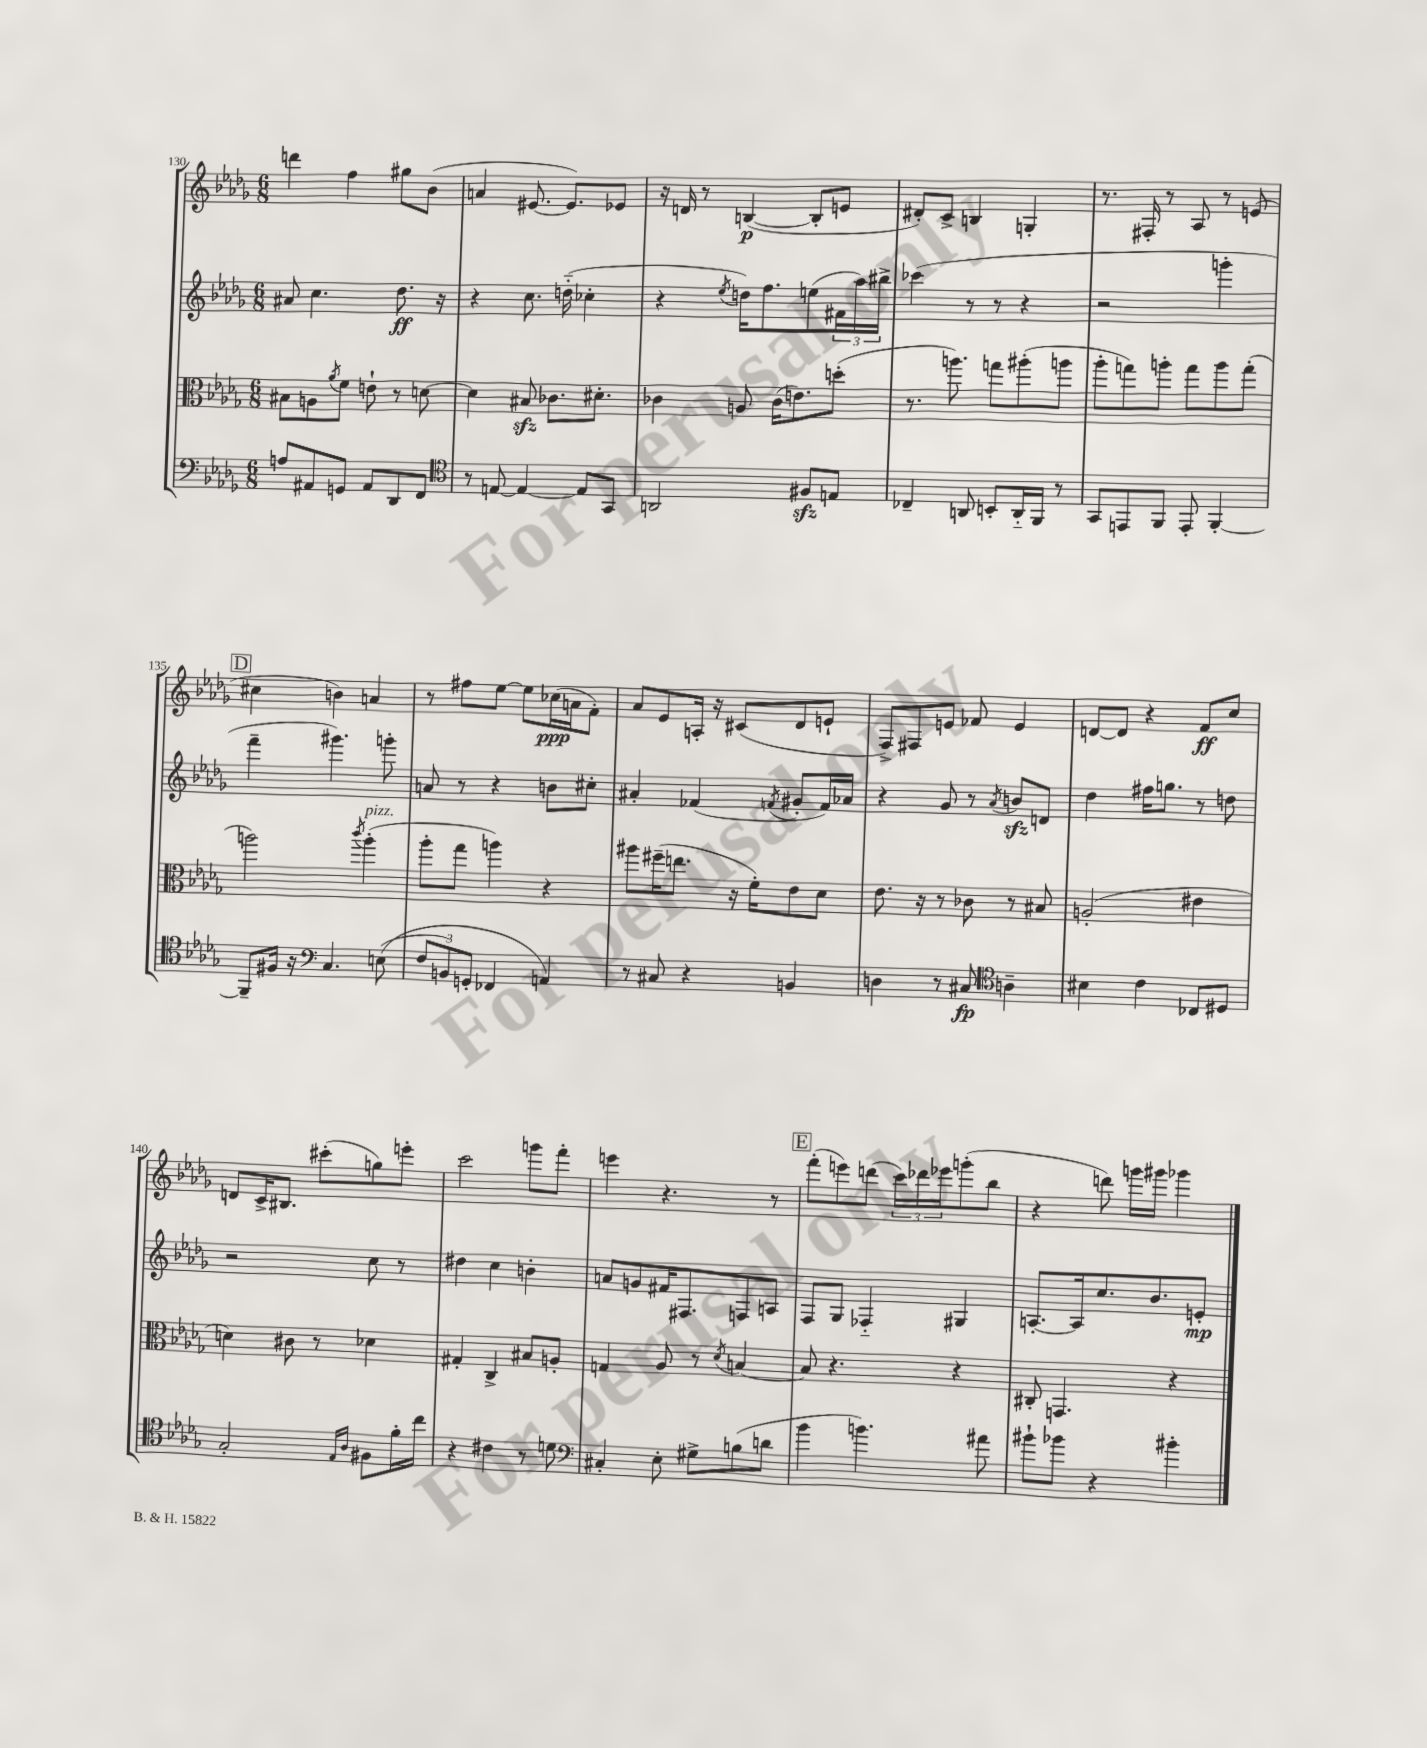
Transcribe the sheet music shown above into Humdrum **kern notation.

**kern	**dynam	**kern	**kern	**dynam	**kern	**dynam
*part4	*part4	*part3	*part2	*part2	*part1	*part1
*staff4	*staff4	*staff3	*staff2	*staff2	*staff1	*staff1
*clefF4	*	*clefC3	*clefG2	*	*clefG2	*
*k[b-e-a-d-g-]	*	*k[b-e-a-d-g-]	*k[b-e-a-d-g-]	*	*k[b-e-a-d-g-]	*
*M6/8	*	*M6/8	*M6/8	*	*M6/8	*
=130	=130	=130	=130	=130	=130	=130
8An/L	.	8B#X\L	8a#X/	.	4dddn\	.
8AA#X/	.	8An\	4.cc\	.	.	.
.	.	8qa-/	.	.	.	.
8GGn/J	.	8f\J	.	.	4ff\	.
8AA#/L	.	8en`\	.	.	.	.
8DD-/	.	8r	8.dd-\	ff	8gg#X\L	.
8FF/J	.	[8dn\	.	.	(8b-\J	.
.	.	.	16r	.	.	.
=131	=131	=131	=131	=131	=131	=131
*clefC4	*	*	*	*	*	*
8r	.	4d\]	4r	.	4an/	.
[8En/	.	.	.	.	.	.
4E/_	.	8B#Xzz/	8.cc\	.	[8.e#X/	.
.	.	8.c-X\L	.	.	.	.
.	.	.	(16ddn\	.	8.e#/L])	.
8E/L]	.	.	4cc-X'\	.	.	.
.	.	8.d#X'\J	.	.	.	.
8GG-/J	.	.	.	.	8e-X/J	.
=132	=132	=132	=132	=132	=132	=132
2AAn/	.	4c-X\	4r	.	16r	.
.	.	.	.	.	16dn/	.
.	.	.	.	.	8r	.
.	.	.	8qee-/	.	.	.
.	.	8An/	16ddn\KL)	.	([4Bn/	p
.	.	.	8.ff\	.	.	.
.	.	(16c-\KL	.	.	.	.
.	.	8.en\)	.	.	.	.
8F#Xzz/L	.	.	(8een\	.	8B'/L]	.
8En/J	.	(8ddn'\J	24f#X\L	.	8en/J	.
.	.	.	24aa-\)	.	.	.
.	.	.	24bb#X^\JJ	.	.	.
=133	=133	=133	=133	=133	=133	=133
4C-X~/	.	8.r	(4ccc-X\	.	8d#X'/L)	.
.	.	.	.	.	8c^/J	.
.	.	8.aan\)	.	.	.	.
8AAn/	.	.	8r	.	4Bn/	.
8BBn'/L	.	8ggn\L	8r	.	.	.
16AA/L	.	(8aa#X'\	4r	.	4Gn'/	.
16FF/JJ	.	.	.	.	.	.
8r	.	8aan\J	.	.	.	.
=134	=134	=134	=134	=134	=134	=134
8GG-/L	.	8aa-'\L	2r	.	8.r	.
8EEn/	.	8ggn\)	.	.	.	.
.	.	.	.	.	16F#X'/	.
8FF/J	.	8aan'\J	.	.	8r	.
8EE'/	.	8gg\L	.	.	8A-/	.
[4FF'/	.	8aa\	4gggn'\	.	8r	.
.	.	(8gg'\J	.	.	(8en/	.
!!LO:LB:g=z
!!LO:REH:place=s1:t=D
=135	=135	=135	=135	=135	=135	=135
8FF~/L]	.	2aan\)	4fff~\	.	4cc#X\	.
16F#X/Jk	.	.	.	.	.	.
16r	.	.	.	.	.	.
*clefF4	*	*	*	*	*	*
4.C/	.	.	4.ggg#X\)	.	4bn\)	.
.	.	8qccc/	.	.	.	.
!	!	!LO:TX:a:i:t=pizz.	!	!	!	!
.	.	(4aa'\	.	.	4an/	.
((8En\	.	.	8gggn'\	.	.	.
=136	=136	=136	=136	=136	=136	=136
12F/L	.	8aa-'\L	8an/	.	8r	.
12BBn/)	.	.	.	.	.	.
.	.	8gg-\J	8r	.	8ff#X\L	.
12GGn'/J	.	.	.	.	.	.
4FF-X/	.	4aan\)	4r	.	[8ee-\J	.
.	.	.	.	.	8ee-\L]	.
4AAn/)	.	4r	8bn\L	.	(16cc-X\L	ppp
.	.	.	.	.	16an\J	.
.	.	.	8cc#X'\J	.	8f'\J)	.
=137	=137	=137	=137	=137	=137	=137
8r	.	8aa#X\L	4a#X'/	.	8a-/L	.
8C#X/	.	(16ff#X~\K	.	.	8e-/	.
.	.	8.een\J	.	.	.	.
4r	.	.	(4f-X/	.	16An'/Jk	.
.	.	.	.	.	16r	.
.	.	16r	.	.	(8c#X/L	.
.	.	16f'\KL)	.	.	.	.
.	.	.	8qfn/	.	.	.
4BBn/	.	8e-\	8g#X'/L	.	8d-/	.
.	.	8d-\J	16f/L)	.	8en`/J	.
.	.	.	16a-X/JJ	.	.	.
=138	=138	=138	=138	=138	=138	=138
4Dn\	.	8.e-\	4r	.	8F^/L)	.
.	.	.	.	.	8F#X/	.
.	.	16r	.	.	.	.
8r	.	8r	8g-/	.	8en/J	.
8C#X/	fp	8c-X\	8r	.	8f-X/	.
*clefC4	*	*	*	*	*	*
.	.	.	8qa-/	.	.	.
4An~\	.	8r	8bnzz/L	.	4e/	.
.	.	8B#X/	8dn/J	.	.	.
=139	=139	=139	=139	=139	=139	=139
4B#X\	.	(2An'/	4dd-\	.	[8dn/L	.
.	.	.	.	.	8d/J]	.
4c\	.	.	16ff#X\KL	.	4r	.
.	.	.	8.ggn\J	.	.	.
8C-X/L	.	4e#X\	8r	.	8f/L	ff
8D#X/J	.	.	8ddn\	.	8cc/J	.
!!LO:LB:g=z
=140	=140	=140	=140	=140	=140	=140
2G-'/	.	4dn\)	2r	.	8dn/L	.
.	.	.	.	.	16c^/K	.
.	.	.	.	.	8.B#X/J	.
.	.	8c#X\	.	.	.	.
.	.	8r	.	.	(8ccc#X'\L	.
16qqE-/LL	.	.	.	.	.	.
16qqA-/JJ	.	.	.	.	.	.
8F#X\L	.	4d-X\	8cc\	.	8ggn\)	.
16f'\L	.	.	8r	.	8eeen'\J	.
16cc\JJ	.	.	.	.	.	.
=141	=141	=141	=141	=141	=141	=141
4r	.	4G#X'/	4dd#X\	.	2ccc\	.
4c#X\	.	4C^/	4cc\	.	.	.
8r	.	8B#X/L	4bn'\	.	8gggn\L	.
8dn\	.	8An'/J	.	.	8fff'\J	.
=142	=142	=142	=142	=142	=142	=142
*clefF4	*	*	*	*	*	*
4C#X'/	.	4Gn/	8an/L	.	4eeen\	.
.	.	.	8gn/	.	.	.
8E-'\	.	8A-/	16f#X/K	.	4.r	.
.	.	.	8.F#X/	.	.	.
8G#X^\L	.	8r	.	.	.	.
.	.	8qd-/	.	.	.	.
(8Bn\	.	[4Bn/	8Fn/	.	.	.
8dn\J	.	.	8An/J	.	8r	.
!!LO:REH:place=s1:t=E
=143	=143	=143	=143	=143	=143	=143
4b-\	.	8B/]	8F/L	.	(8fff'\L	.
.	.	4.r	8G-/J	.	8eeen\)	.
4.bn\)	.	.	4F-X/	.	(8dddn\J	.
.	.	.	.	.	24ccc\LL)	.
.	.	.	.	.	24ddd-X\	.
.	.	.	.	.	24eee-X\J	.
.	.	4r	4G#X/	.	(8gggn'\	.
8a#X\	.	.	.	.	8bb-\J	.
=144	=144	=144	=144	=144	=144	=144
8b#X`\L	.	8C#X'/	[8.An'/L	.	4r	.
8b-X\J	.	4.GGn/	.	.	.	.
.	.	.	16A/k]	.	.	.
4r	.	.	8.cc/	.	8dddn\)	.
.	.	.	.	.	16gggn\LL	.
.	.	.	8.b-/	.	16ggg#X\JJ	.
4b#X'\	.	4r	.	.	4ggg-X\	.
.	.	.	8en'/J	mp	.	.
==	==	==	==	==	==	==
*-	*-	*-	*-	*-	*-	*-
